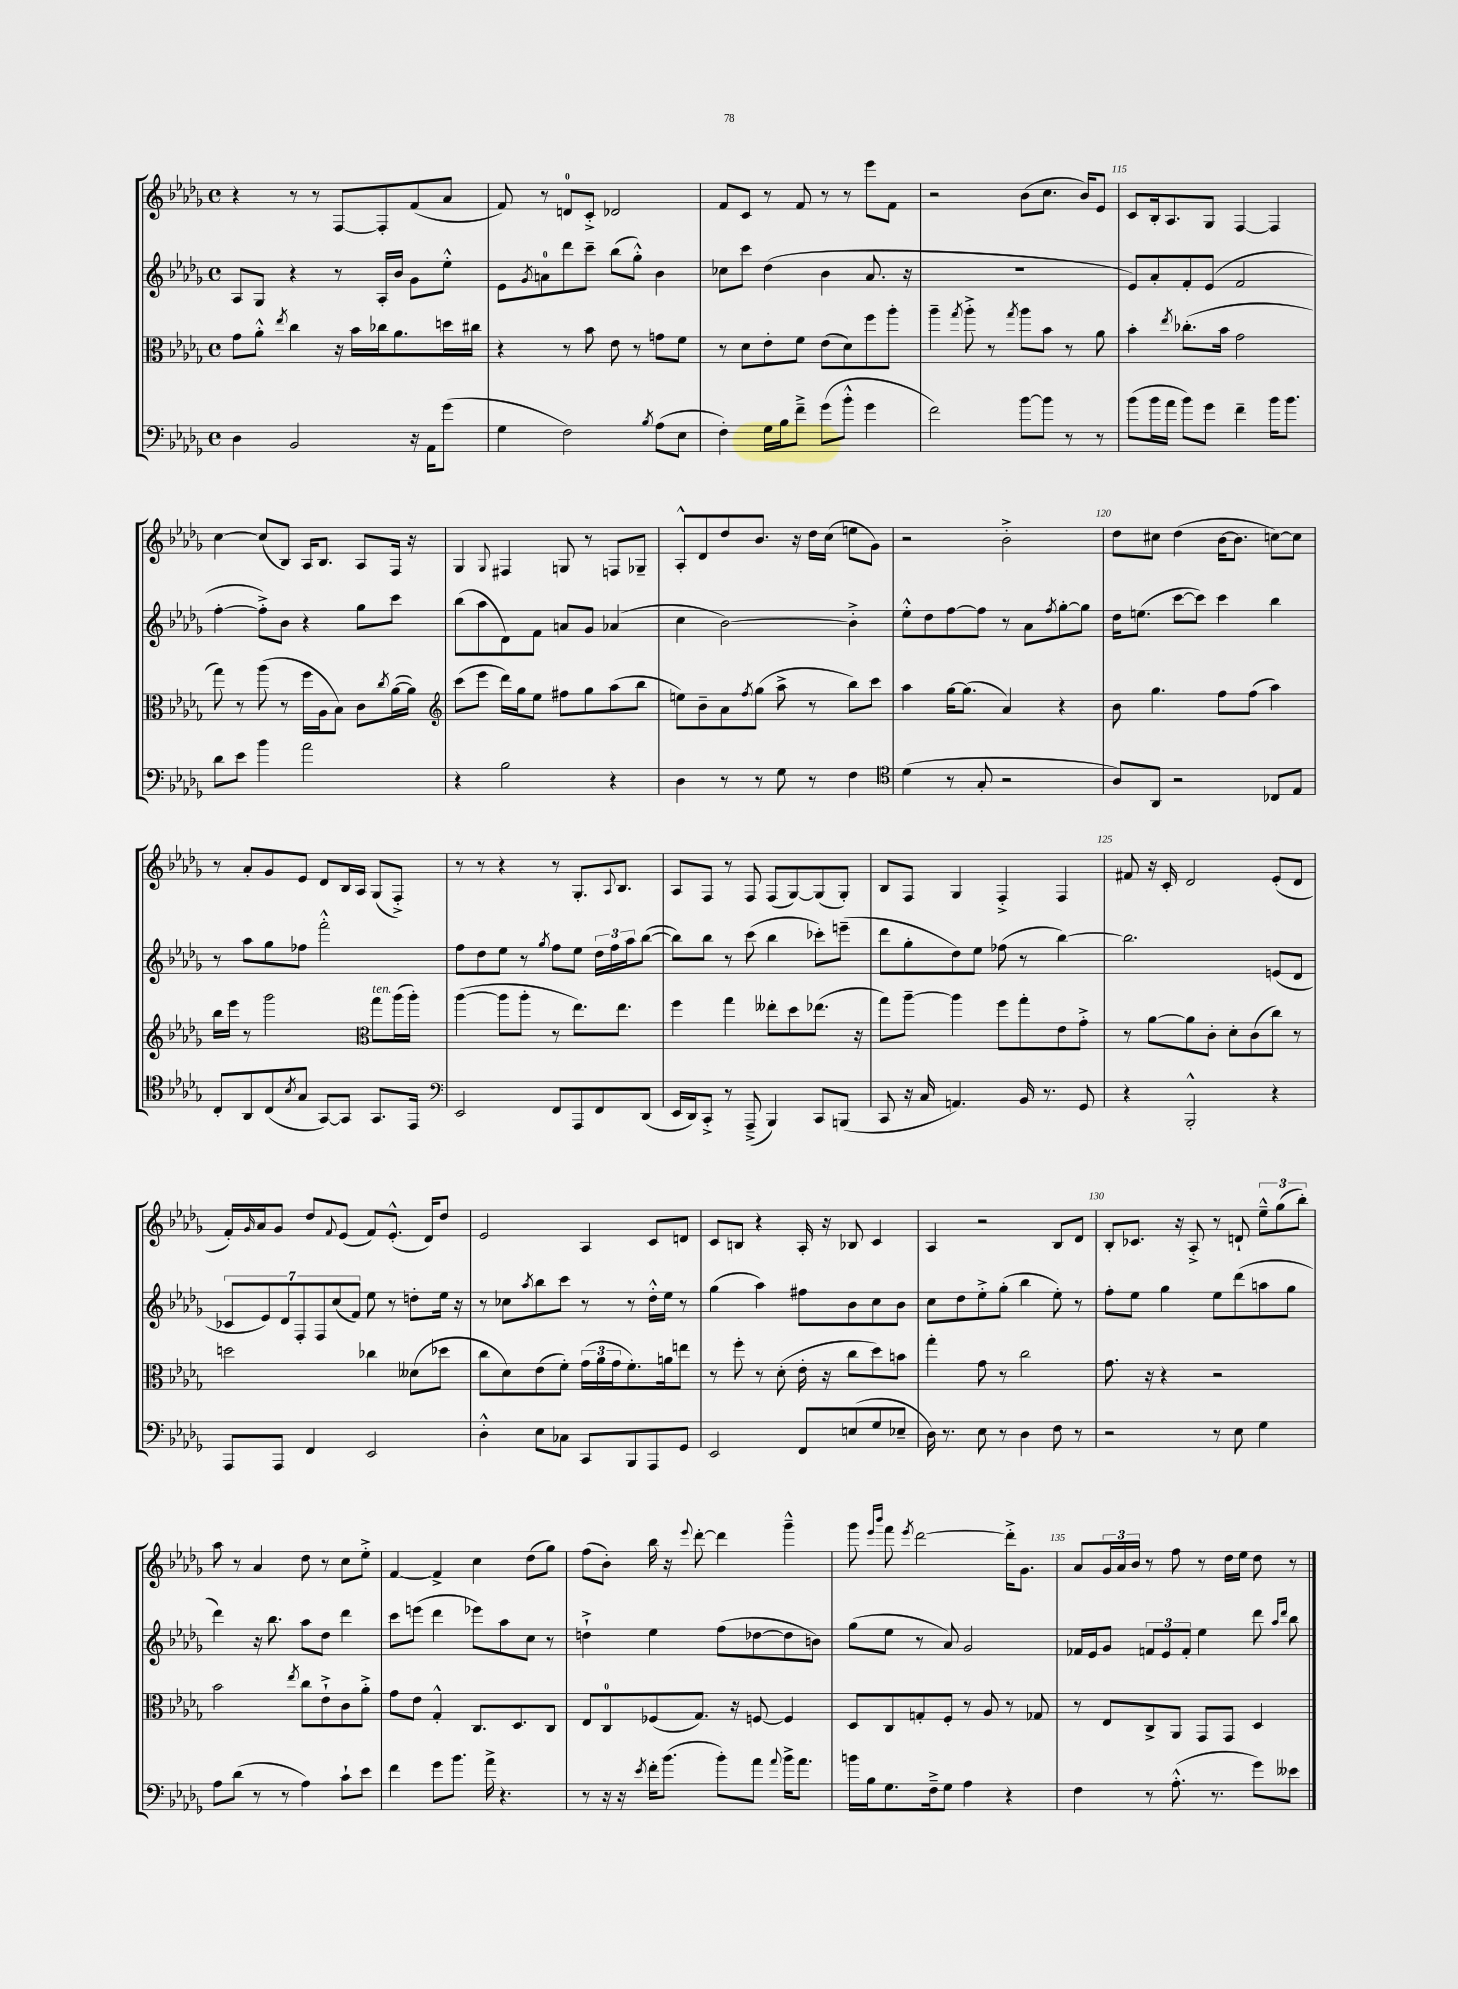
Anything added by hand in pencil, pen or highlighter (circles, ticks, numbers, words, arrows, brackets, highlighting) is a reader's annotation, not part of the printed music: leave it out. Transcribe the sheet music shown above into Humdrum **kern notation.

**kern	**kern	**kern	**kern
*part4	*part3	*part2	*part1
*staff4	*staff3	*staff2	*staff1
*clefF4	*clefC3	*clefG2	*clefG2
*k[b-e-a-d-g-]	*k[b-e-a-d-g-]	*k[b-e-a-d-g-]	*k[b-e-a-d-g-]
*M4/4	*M4/4	*M4/4	*M4/4
*met(c)	*met(c)	*met(c)	*met(c)
=111	=111	=111	=111
4D-\	8g-\L	8A-/L	4r
.	8a-'^^\J	8G-/J	.
.	8qee-/	.	.
2BB-/	4cc\	4r	8r
.	.	.	8r
.	16r	8r	[8F/L
.	16b-\LL	.	.
.	16cc-X\J	16A-'/LL	8F'/]
.	8.a-\	16b-/JJ	.
16r	.	8g-\L	(8f/
16AA-\KL	.	.	.
(8g-\J	16ddn\L	8ee-'^^\J	8a-/J
.	16cc#X\JJ	.	.
=112	=112	=112	=112
4G-\	4r	8e-\L	8f/)
.	.	8qg-/	.
.	.	8an\	8r
2F\)	8r	8ddd-\	8dn/L
.	8b-\	8ccc~\J	8c'^/J
.	8e-\	(8bb-\L	2d-X/
.	8r	8gg-'^^\J)	.
8qB-/	.	.	.
(8A-\L	8gn\L	4b-\	.
8E-\J	8f\J	.	.
=113	=113	=113	=113
4F'\)	8r	8cc-X\L	8f/L
.	8d-\L	8ccc\J	8c/J
16G-\LL	8e-'\	(4dd-\	8r
16B-\J	.	.	.
8f~^\J	8f\J	.	8f/
(8g-\L	(8e-\L	4b-\	8r
8b-'^^\J	8d-\)	.	8r
4g-\	8ff\	8.a-/	8eee-\L
.	8aa-'\J	.	8f\J
.	.	16r	.
=114	=114	=114	=114
2f\)	4aa-~\	1r	2r
.	8qgg-/	.	.
.	8aa-'^\	.	.
.	8r	.	.
.	8qgg-/	.	.
[8b-\L	8aa-\L	.	(8b-\L
8b-\J]	8b-\J	.	8.cc\J
8r	8r	.	.
.	.	.	16b-/KL)
8r	8a-\	.	8e-/J
=115	=115	=115	=115
(8b-\L	4b-'\	8e-/L)	8c/L
16b-\L	.	8a-'/	16B-'/k
16a-\JJ	.	.	8.A-/
.	8qee-/	.	.
8b-\L)	(8.cc-X'\L	8f'/	.
8g-\J	.	(8e-/J	8G-/J
.	16b-\Jk	.	.
4f~\	2g-\	2f/	[4F/
16b-\KL	.	.	4F/]
8.b-\J	.	.	.
!!LO:LB:g=z
=116	=116	=116	=116
8d-\L	8gg-\)	[4ff'\	[4cc\
8e-\J	8r	.	.
4b-\	(8aa-\	8ff'^\L])	(8cc/L]
.	8r	8b-\J	8B-/J)
2a-\	16ff\LL	4r	16A-/KL
.	16A-\J	.	8.B-/J
.	8B-\J)	.	.
.	8c\L	8gg-\L	8A-/L
.	8qcc/	.	.
.	([16a-\L	8ccc\J	16F/Jk
.	16a-\JJ])	.	16r
=117	=117	=117	=117
*	*clefG2	*	*
4r	(8ccc\L	(8bb-\L	4G-/
.	8eee-\J	8aa-\	.
.	.	.	8qqG-/
2B-\	16ddd-\LL)	8d-\)	4F#X/
.	16gg-\J	.	.
.	8ee-\J	8f\J	.
.	8ff#X\L	8an/L	8Gn/
.	8gg-\	8g-/J	8r
4r	(8aa-\	(4a-X/	8Fn/L
.	8bb-\J	.	8G-X~/J
=118	=118	=118	=118
4D-\	8een\L)	4cc\	8A-'^^/L
.	8b-~\	.	8d-/
8r	8a-\	[2b-\)	8dd-/
.	8qff/	.	.
8r	(8gg-\J	.	8.b-/J
8G-\	8aa-^\	.	.
.	.	.	16r
8r	8r	.	16dd-\LL
.	.	.	(16cc\JJ
4F\	8bb-\L)	4b-'^\]	8een\L
.	8ccc\J	.	8g-\J)
=119	=119	=119	=119
*clefC4	*	*	*
(4d-\	4aa-\	8ee-'^^\L	2r
.	.	8dd-\	.
8r	[16gg-\KL	[8ff\	.
.	(8.gg-\J]	.	.
8G-'/	.	8ff\J]	.
2r	4a-/)	8r	2b-'^\
.	.	8a-\L	.
.	.	8qff/	.
.	4r	[8gg-'\	.
.	.	8gg-\J]	.
=120	=120	=120	=120
8A-/L)	8b-\	16dd-\KL	8dd-\L
.	.	(8.een\J	.
8AA-/J	4.gg-\	.	8cc#X\J
2r	.	[8ccc\L	(4dd-\
.	.	8ccc\J])	.
.	8ff\L	4ccc\	[16b-\KL
.	.	.	8.b-\J]
.	(8ff\J	.	.
8C-X/L	4aa-\)	4bb-\	[8ccn\L)
8E-/J	.	.	8cc\J]
!!LO:LB:g=z
=121	=121	=121	=121
8C'/L	16bb-\LL	8r	8r
.	16eee-\JJ	.	.
8AA-/	8r	8aa-\L	8a-'/L
(8C/	2ggg-\	8gg-\	8g-/
8qB-/	.	.	.
8G-/J	.	8ff-X\J	8e-/J
[8GG-/L)	.	2fff'^^\	8d-/L
8GG-/J]	.	.	16B-/L
.	.	.	16A-/JJ
*	*clefC3	*	*
!	!LO:TX:a:i:t=ten.	!	!
8.GG-/L	8gg-\L	.	(8G-/L
.	(16aa-\L	.	8F'^/J)
16EE-/Jk	16aa-'\JJ)	.	.
=122	=122	=122	=122
*clefF4	*	*	*
2EE-/	([4aa-\	8ff\L	8r
.	.	8dd-\	8r
.	8aa-\L]	8ee-\J	4r
.	8aa-'\J	8r	.
.	.	8qgg-/	.
8FF/L	8r	8ff\L	8r
8AAA-/	8.ee-\L)	8ee-\J	8.G-'/L
8FF/	.	24dd-\LL	.
.	.	24ff\	.
.	.	.	8qqA-/
.	8.ee-\J	.	8.B-/J
.	.	24aa-\J	.
(8DD-/J	.	([8bb-\J	.
=123	=123	=123	=123
16EE-/LL	4ff\	8bb-\L])	8A-/L
16DD-/J)	.	.	.
8CC'^/J	.	8bb-\J	8F/J
8r	4gg-\	8r	8r
(8AAA-~^/	.	(8ccc\	8F/
4BBB-/)	8ee--X'\L	4bb-\	(8F/L
.	8dd-\	.	[8G-/)
8CC/L	(8.ee-X\J	8ccc-X'\L)	(8G-/]
(8BBBn/J	.	(8eeen~\J	8G-'/J)
.	16r	.	.
=124	=124	=124	=124
8CC/	8gg-\L)	8ddd-\L	8B-/L
16r	[8aa-~\J	8gg-'\	8F/J
16C/	.	.	.
4.AAn/)	4aa-\]	8dd-\)	4G-/
.	.	8ee-\J	.
.	8ff\L	(8ff-X\	4F'^/
16BB-/	8gg-'\	8r	.
8.r	.	.	.
.	8e-\	[4bb-\)	4F/
8GG-/	8g-'^\J	.	.
=125	=125	=125	=125
4r	8r	2.bb-\]	8f#X/
.	[8a-\L	.	16r
.	.	.	16c'/
2BBB-'^^/	8a-\]	.	2d-/
.	8c'\J	.	.
.	8d-'\L	.	.
.	(8c\	.	.
4r	8cc\J)	(8en/L	(8e-'/L
.	8r	8d-/J	8d-/J
!!LO:LB:g=z
=126	=126	=126	=126
8AAA-/L	2ddn\	14c-X/L	16f'/LL)
.	.	.	16qqg-/
.	.	.	16a-/J
.	.	14e-/)	.
8AAA-/J	.	.	8g-/J
.	.	14d-/	.
.	.	14F'/	.
4FF/	.	.	8dd-/L
.	.	14F/	.
.	.	(14cc/	.
.	.	.	8qqf/
.	.	.	(8e-/J
.	.	14f/J)	.
2EE-/	4cc-X\	8ee-\	8f/L)
.	.	8r	(8.e-'^^/J
.	(8d--X\L	8ddn'\L	.
.	.	.	16d-/KL)
.	8dd-X\J	16ee-\Jk	8dd-/J
.	.	16r	.
=127	=127	=127	=127
4D-'^^\	8cc\L	8r	2e-/
.	8d-\)	8cc-X\L	.
.	.	8qaa-/	.
8E-\L	(8e-\	8bb-\	.
8C-X\J	8f'\J)	8ccc\J	.
8CC/L	(24g-\LL	8r	4A-/
.	24a-\	.	.
.	24g-\J	.	.
8BBB-/	8.f'\)	8r	.
8AAA-/	.	16dd-'^^\LL	8c/L
.	16an\k	16ee-\JJ	.
8GG-/J	8een\J	8r	8dn/J
=128	=128	=128	=128
2EE-/	8r	(4gg-\	8c/L
.	8ff'\	.	8Bn/J
.	8r	4aa-\)	4r
.	(8d-'\	.	.
8FF/L	16e-'\	8ff#X\L	16A-'/
.	16r	.	16r
(8En/	8cc\L	8b-\	8B-X/
8G-/	8dd-\)	8cc\	4c/
8E-X~/J	8bn\J	8b-\J	.
=129	=129	=129	=129
16D-\)	4gg-'\	8cc\L	4A-/
8.r	.	.	.
.	.	8dd-\	.
8E-\	8g-\	8ee-'^\	2r
8r	8r	(8gg-'\J	.
4D-\	2cc\	4bb-\	.
8F\	.	8ee-'\)	8B-/L
8r	.	8r	8d-/J
=130	=130	=130	=130
2r	8.g-\	8ff'\L	8B-'/L
.	.	8ee-\J	8.c-X/J
.	16r	.	.
.	4r	4gg-\	.
.	.	.	16r
.	.	.	8A-'^/
8r	2r	8ee-\L	8r
8E-\	.	(8ddd-\	8dn`/
4G-\	.	8aan\	12ee-~^^\L
.	.	.	(12gg-\
.	.	8gg-\J	.
.	.	.	12bb-'\J)
!!LO:LB:g=z
=131	=131	=131	=131
8A-\L	2b-\	4ddd-\)	8aa-\
(8d-\J	.	.	8r
8r	.	16r	4a-/
.	.	8.bb-\	.
8r	.	.	.
.	8qee-/	.	.
4A-\)	8cc\L	8aa-\L	8dd-\
.	8e-`^\	8dd-\J	8r
8c`\L	8c\	4ddd-\	8cc\L
8e-\J	8a-'^\J	.	8ee-'^\J
=132	=132	=132	=132
4f\	8g-\L	8ccc\L	[4f/
.	8e-\J	(8eeen\J	.
8g-\L	4G-'^^/	4ddd-\	4f^/]
8.b-\J	.	.	.
.	8.C/L	8eee-X\L)	4cc\
16a-^\	.	.	.
4.r	.	8aa-\	.
.	8.D-/	.	.
.	.	8cc\J	(8dd-\L
.	8C/J	8r	8gg-\J)
=133	=133	=133	=133
8r	8E-/L	4ddn`^\	(8ff\L
16r	8C/	.	8b-'\J)
16r	.	.	.
8qe-/	.	.	.
16f'\KL	(8F-X/	4ee-\	16bb-\
(8.b-\J	.	.	16r
.	.	.	8qqeee-/
.	8.G-/J)	.	[8ddd-'\
8b-'\L)	.	(8ff\L	4ddd-\]
.	16r	.	.
8a-\J	[8Fn/	[8dd-X\	.
8qqa-/	.	.	.
16b-^\KL	4F/]	8dd-\]	4ggg-~^^\
8.a-\J	.	.	.
.	.	8bn\J)	.
=134	=134	=134	=134
16bn\LL	8D-/L	(8gg-\L	8ggg-\
16B-\J	.	.	.
.	.	.	16qqeee-/LL
.	.	.	16qqbbb-/JJ
8.G-\	8C/	8ee-\J	8fff\
.	.	.	8qeee-/
.	8Gn'/	8r	[2ddd-\
16F~^\k	.	.	.
8G-\J	8F'/J	8a-/)	.
4A-\	8r	2g-/	.
.	8A-/	.	.
4r	8r	.	16ddd-'^\KL]
.	.	.	8.g-\J
.	8G-X/	.	.
=135	=135	=135	=135
4F\	8r	16f-X/LL	8a-/L
.	.	16e-/J	.
.	8E-/L	8g-/J	24g-/L
.	.	.	24a-/
.	.	.	24b-/JJ
8r	8C^/	12fn/L	8r
.	.	12e-/	.
(8.A-'^^\	8AA-/J	.	8ff\
.	.	12f'/J	.
.	8GG-/L	4ee-\	8r
8.r	.	.	.
.	8GG-/J	.	16dd-\LL
.	.	.	16ee-\JJ
8g-\L)	4D-/	8ddd-\	8dd-\
.	.	16qqaa-/LL	.
.	.	16qqddd-/JJ	.
8e--X\J	.	8bb-\	8r
==	==	==	==
*-	*-	*-	*-
